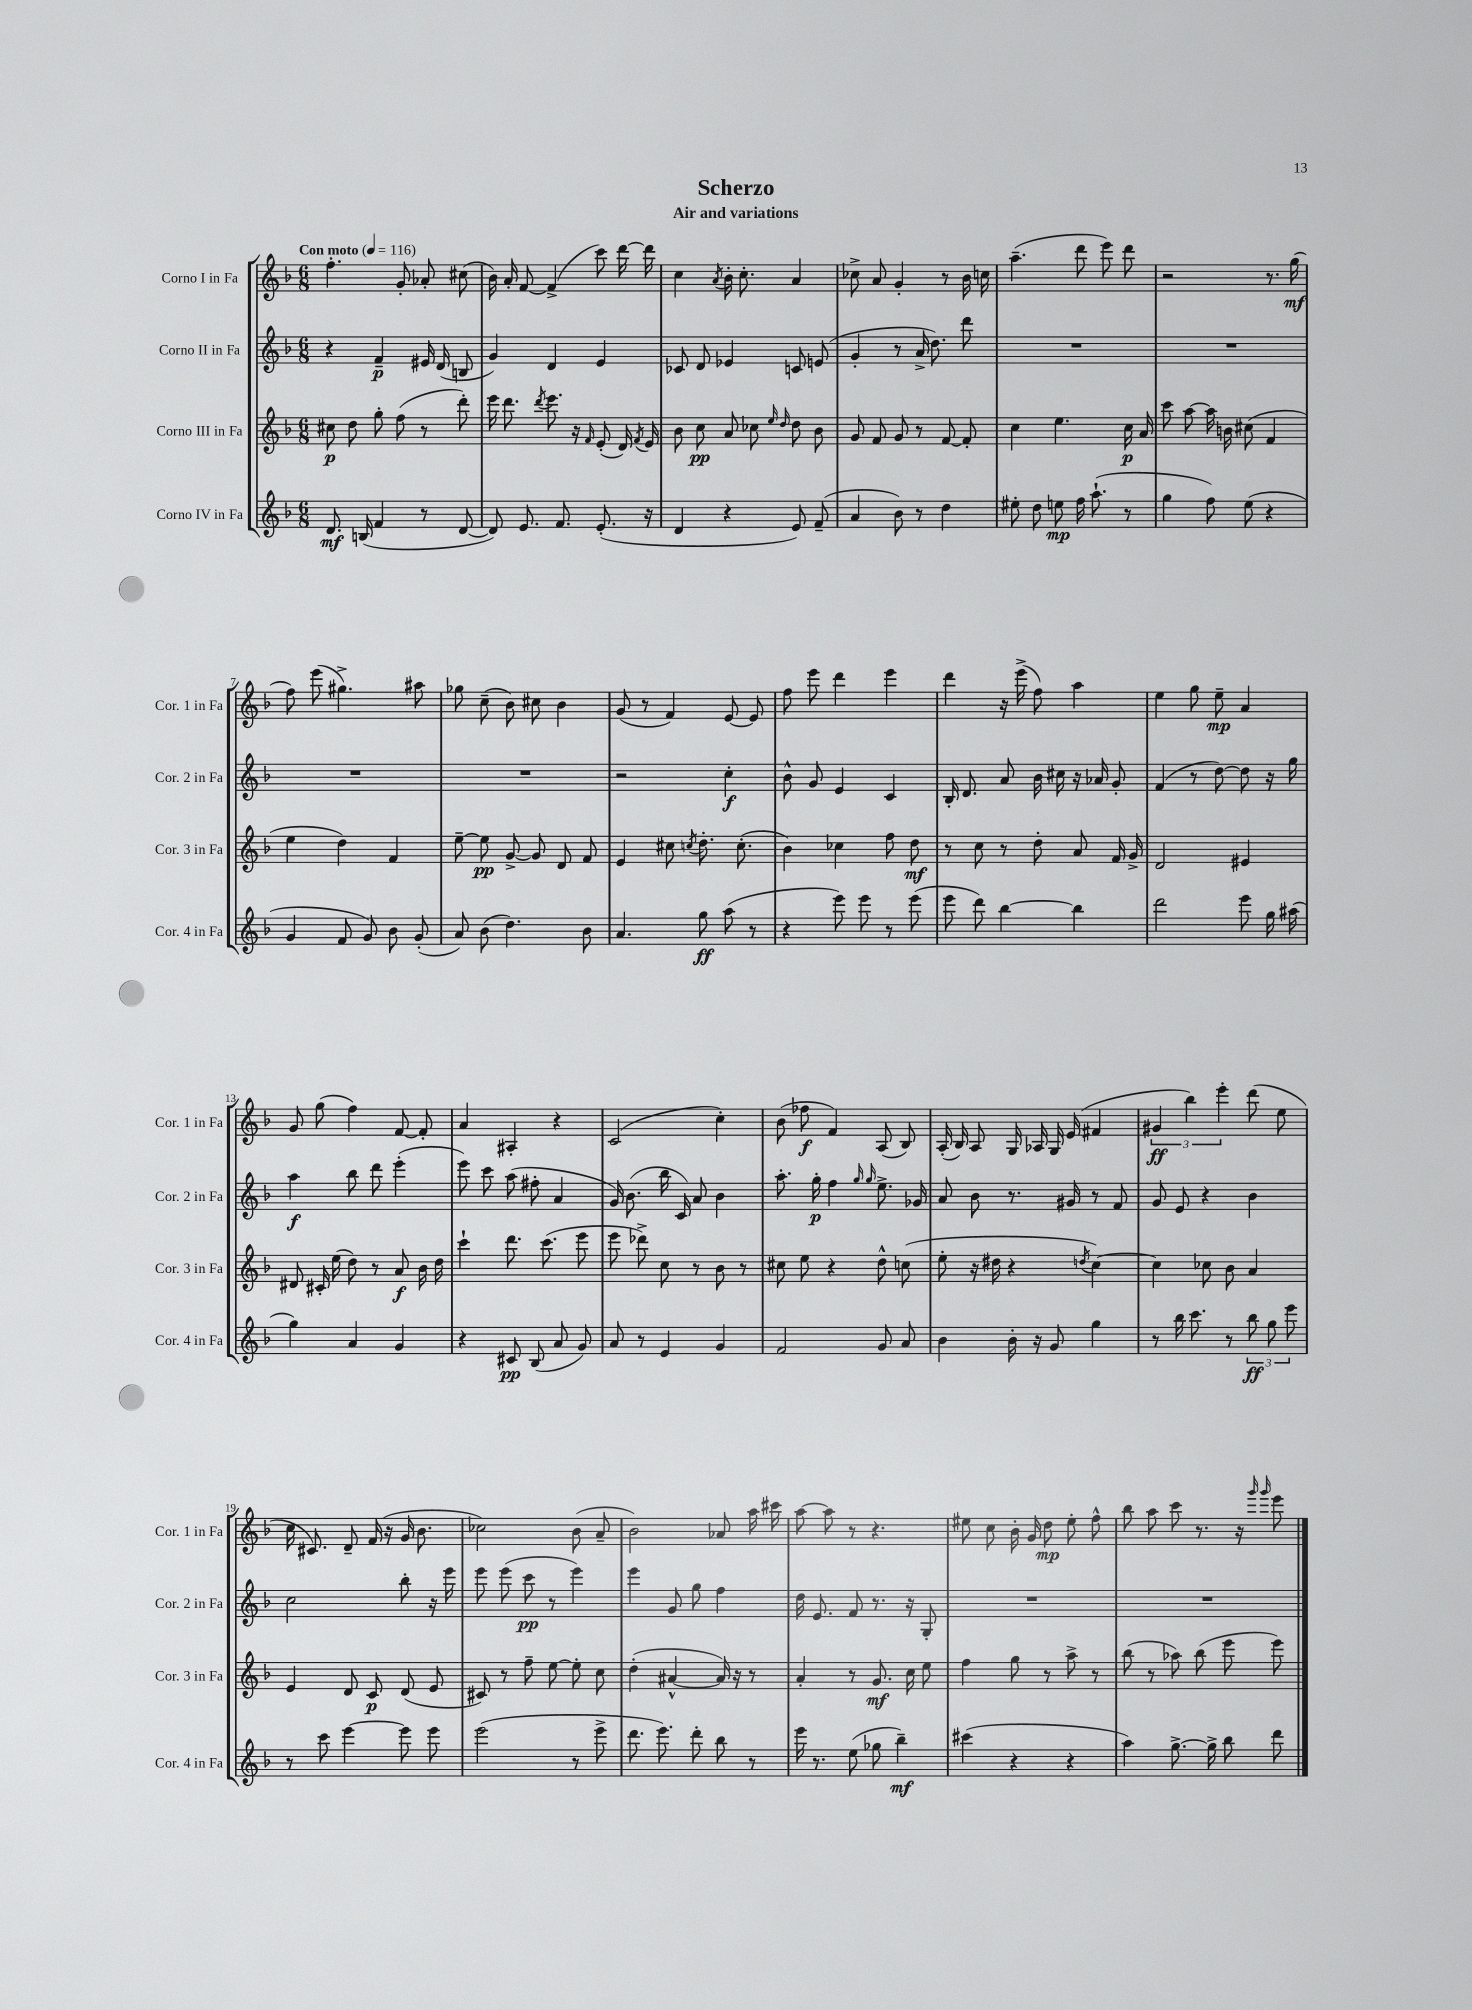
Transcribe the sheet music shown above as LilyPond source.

\header { title = "Scherzo" subtitle = "Air and variations" }
<<
\new StaffGroup <<
\new Staff = "s0" \with { instrumentName = "Corno I in Fa" shortInstrumentName = "Cor. 1 in Fa" } {
    \clef treble \key f \major \numericTimeSignature \time 6/8 \tempo "Con moto" 4 = 116
    \autoBeamOff f''4.-. g'8-. aes'8-. cis''8( |
    bes'16) a'16-. f'8~ f'4->( c'''8) d'''16~ d'''16 |
    c''4 \acciaccatura { a'8 } bes'16-. c''8.-. a'4 |
    ces''8-> a'8 g'4-. r8 bes'16 c''16 |
    a''4.--( d'''8 e'''8) d'''8 |
    r2 r8. g''16\mf( |
    f''8) e'''8( gis''4.->) ais''8 |
    ges''8 c''8--( bes'8) cis''8 bes'4 |
    g'8( r8 f'4) e'8~ e'8 |
    f''8 e'''8 d'''4 e'''4 |
    d'''4 r16 e'''16->( f''8) a''4 |
    e''4 g''8 e''8--\mp a'4 |
    g'8 g''8( f''4) f'8~ f'8-. |
    a'4 ais4-. r4 |
    c'2( c''4-.) |
    bes'8( fes''8\f f'4) a8( bes8) |
    a16-.( bes16) a8 g16 aes16 g16 e'16( fis'4 |
    \tuplet 3/2 { gis'4\ff bes''4) e'''4-. } d'''8( e''8 |
    c''16 cis'8.) d'8-- f'16( r16 g'16 bes'8. |
    ces''2) bes'8( a'8-- |
    bes'2) aes'8 a''16 cis'''16 |
    a''8~ a''8 r8 r4. |
    eis''8 c''8 bes'16-. g'16 d''8\mp eis''8-. f''8-^ |
    bes''8 a''8 c'''8 r8. r16 \grace { g'''16 g'''16 } e'''8 \bar "|." |
}
\new Staff = "s1" \with { instrumentName = "Corno II in Fa" shortInstrumentName = "Cor. 2 in Fa" } {
    \clef treble \key f \major \numericTimeSignature \time 6/8
    \autoBeamOff r4 f'4--\p eis'16 d'16( b8 |
    g'4) d'4 e'4 |
    ces'8 d'8 ees'4 c'8 e'8( |
    g'4-. r8 a'16-> d''8.) d'''8 |
    R2. |
    R2. |
    R2. |
    R2. |
    r2 c''4-.\f |
    bes'8-^ g'8 e'4 c'4 |
    bes16-. d'8. a'8 bes'16 cis''16 r16 aes'16 g'8-. |
    f'4( r8 d''8~) d''8 r16 g''16 |
    a''4\f bes''8 d'''8 e'''4-.( |
    e'''8) c'''8 a''8( fis''8-. a'4 |
    g'16) bes'8.( bes''16 c'16) a'8 bes'4 |
    a''8.-. g''16-.\p f''4 \grace { g''16 g''16 } e''8.-> ges'16 |
    a'8 bes'8 r8. gis'16 r8 f'8 |
    g'8 e'8 r4 bes'4 |
    c''2 bes''8-. r16 e'''16 |
    e'''8 e'''8( c'''8\pp r8 e'''4) |
    e'''4 g'8 g''8 f''4 |
    d''16 e'8. f'8 r8. r16 g8-. |
    R2. |
    R2. \bar "|." |
}
\new Staff = "s2" \with { instrumentName = "Corno III in Fa" shortInstrumentName = "Cor. 3 in Fa" } {
    \clef treble \key f \major \numericTimeSignature \time 6/8
    \autoBeamOff cis''8\p d''8 g''8-. f''8( r8 d'''8-.) |
    e'''16 d'''8. \acciaccatura { d'''8 } e'''8. r16 \grace { f'16 } e'8-.( d'16) \acciaccatura { f'8 } e'16 |
    bes'8 c''8\pp a'8 ces''8 \grace { e''16 d''16 } d''8 bes'8 |
    g'8 f'8 g'8 r8 f'8~ f'8-. |
    c''4 e''4. c''16\p a'16 |
    c'''8 a''8~ a''16 b'16 cis''8( f'4 |
    e''4 d''4) f'4 |
    e''8~-- e''8\pp g'8~-> g'8 d'8 f'8 |
    e'4 cis''8 \acciaccatura { c''8 } d''8.-. c''8.-.( |
    bes'4) ces''4 f''8 d''8\mf |
    r8 c''8 r8 d''8-. a'8 f'16 g'16-> |
    d'2 eis'4 |
    dis'8 cis'16-. e''16( d''8) r8 a'8\f bes'16 d''16 |
    c'''4-! d'''8. c'''8.( e'''8 |
    e'''8 des'''8->) c''8 r8 bes'8 r8 |
    cis''8 e''8 r4 d''8-^ c''8( |
    e''8-. r16 dis''16 r4 \acciaccatura { d''8 } c''4~) |
    c''4 ces''8 bes'8 a'4 |
    e'4 d'8 c'8\p d'8( e'8 |
    cis'8) r8 f''8-- e''8~ e''8-. c''8 |
    d''4-.( ais'4~-^ ais'16) r16 r8 |
    a'4-. r8 g'8.\mf c''16 e''8 |
    f''4 g''8 r8 a''8-> r8 |
    bes''8( r8 aes''8) bes''8( e'''8 e'''8) \bar "|." |
}
\new Staff = "s3" \with { instrumentName = "Corno IV in Fa" shortInstrumentName = "Cor. 4 in Fa" } {
    \clef treble \key f \major \numericTimeSignature \time 6/8
    \autoBeamOff d'8.\mf b16( f'4 r8 d'8~ |
    d'8) e'8. f'8. e'8.-.( r16 |
    d'4 r4 e'8) f'8--( |
    a'4 bes'8) r8 d''4 |
    eis''8-. d''8 e''8\mp f''16 a''8.-!( r8 |
    g''4 f''8) e''8( r4 |
    g'4 f'8 g'8) bes'8 g'8-.( |
    a'8) bes'8( d''4.) bes'8 |
    a'4. g''8\ff a''8( r8 |
    r4 e'''8) e'''8 r8 e'''8( |
    e'''8 d'''8) bes''4~ bes''4 |
    d'''2 e'''8 g''16 ais''16( |
    g''4) a'4 g'4 |
    r4 cis'8\pp bes8( a'8 g'8) |
    a'8 r8 e'4 g'4 |
    f'2 g'8 a'8 |
    bes'4 bes'16-. r16 g'8 g''4 |
    r8 bes''16 c'''8. r8 \tuplet 3/2 { bes''8\ff g''8 e'''8 } |
    r8 c'''8 e'''4~ e'''8 e'''8 |
    e'''2( r8 e'''8-> |
    d'''8. e'''8.) d'''8-. bes''8 r8 |
    e'''16 r8. e''8( ges''8 bes''4--\mf) |
    cis'''4( r4 r4 |
    a''4) g''8.~-> g''16-> bes''8 d'''8 \bar "|." |
}
>>
>>
